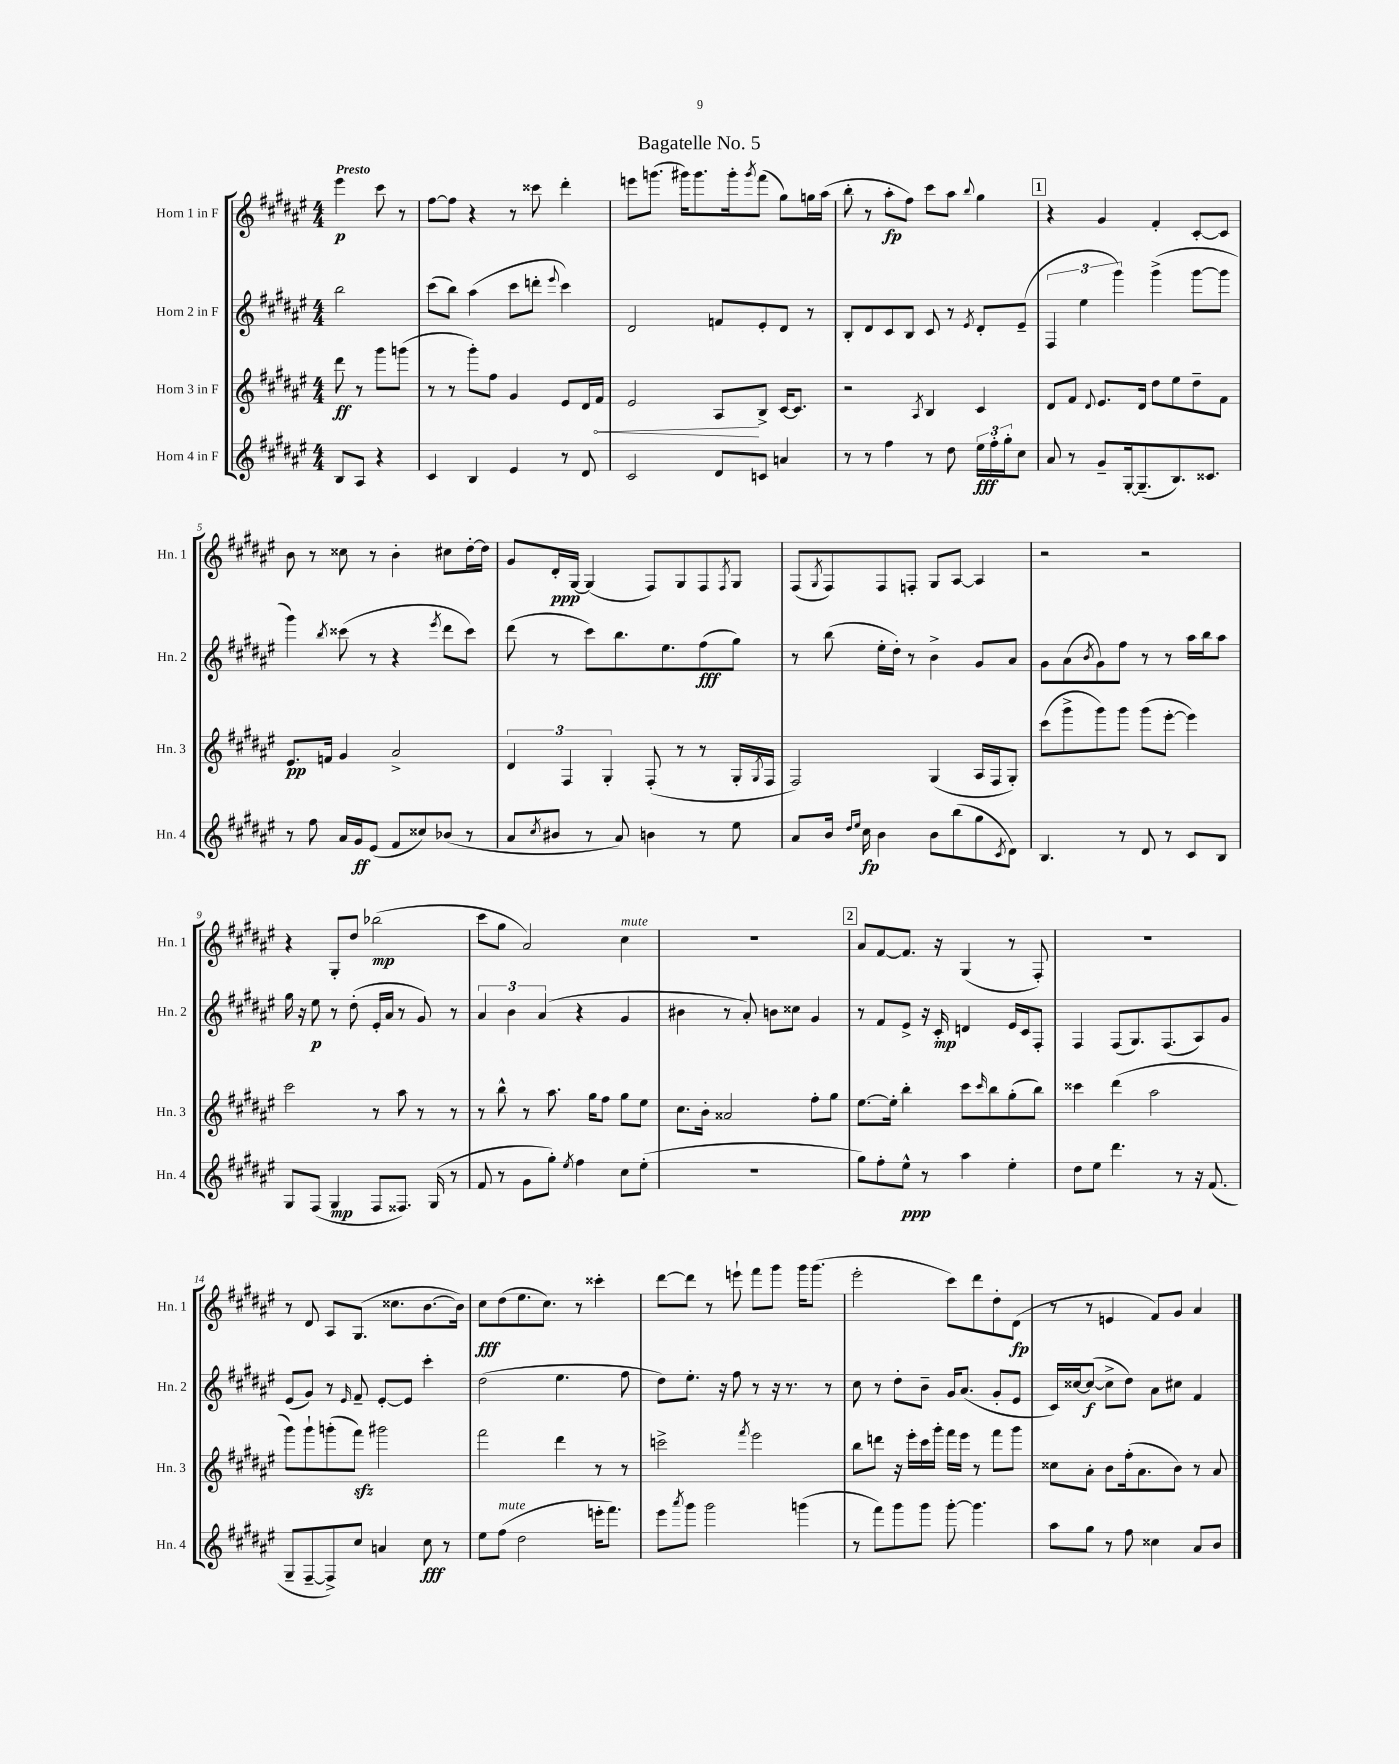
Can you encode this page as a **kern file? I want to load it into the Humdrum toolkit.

**kern	**kern	**kern	**kern
*staff4	*staff3	*staff2	*staff1
*clefG2	*clefG2	*clefG2	*clefG2
*k[f#c#g#d#a#e#]	*k[f#c#g#d#a#e#]	*k[f#c#g#d#a#e#]	*k[f#c#g#d#a#e#]
*M4/4	*M4/4	*M4/4	*M4/4
8B	8ddd#	2bb	4eee#
8A#	8r	.	.
4r	8ggg#	.	8ccc#
.	(8ggg	.	8r
=	=	=	=
4c#	8r	(8ccc#	[8ff#
.	8r	8bb)	8ff#]
4B	8ggg#')	(4aa#	4r
.	8ff#	.	.
4e#	4g#	8ccc#	8r
.	.	8ddd'	8ccc##
.	.	8qqeee#	.
8r	8e#	4ccc#)	4ddd#'
8d#	16d#	.	.
.	16f#	.	.
=	=	=	=
2c#	2e#	2d#	8eee
.	.	.	(8.ggg
.	.	.	16ggg#)
.	.	.	8.ggg#
8d#	8A#	8f	.
.	.	.	16ggg#'
.	.	.	8qggg#
8c	8B^	8e#'	(8fff#
4a	[16c#	8d#	8gg#)
.	8.c#]	.	.
.	.	8r	16gg
.	.	.	(16aa#
=	=	=	=
8r	2r	8B'	8bb'
8r	.	8d#	8r
4ff#	.	8c#	8aa#'
.	.	8B	8ff#)
.	8qA#	.	.
8r	4B	8c#	8ccc#
8dd#	.	8r	8aa#
.	.	8qe#	8qqbb
24ee#	4c#	8d#'	4gg#
24ff#'	.	.	.
24gg#'	.	.	.
8cc#	.	(8e#~	.
=	=	=	=
8a#	8d#	6F#	4r
8r	8f#	.	.
.	.	6ee#	.
.	8qqd#	.	.
8g#~	8.e#	.	4g#
.	.	6ggg#)	.
[16G#'	.	.	.
(8.G#~]	16d#	.	.
.	8dd#	(4ggg#^	4f#'
8.B)	8ee#	.	.
.	8dd#~	[8ggg#	[8c#'
8.c##	.	.	.
.	8f#	8ggg#]	8c#]
=	=	=	=
8r	8.e#	4ggg#)	8b
8ff#	.	.	8r
.	16f	.	.
.	.	8qbb	.
16a#	4g#	(8ccc##	8cc##
16g#	.	.	.
(8e#	.	8r	8r
8f#	2a#^	4r	4b'
8cc##)	.	.	.
.	.	8qeee#	.
(8b-	.	8ddd#	8cc#
8r	.	8ccc##)	[16dd#'
.	.	.	16dd#]
=	=	=	=
8a#	6d#	(8ddd#	8g#
8qcc#	.	.	.
8b#	.	8r	16d#'
.	6F#	.	.
.	.	.	[16G#
8r	.	8ccc#)	(4G#]
.	6G#'	.	.
8a#)	.	8.bb	.
4b	(8F#'	.	8F#)
.	.	8.ee#	.
.	8r	.	8G#
8r	8r	(8ff#	8F#
.	.	.	8qF#
8ee#	16G#'	8gg#)	8G#
.	8qG#	.	.
.	16F#	.	.
=	=	=	=
8a#	2F#)	8r	(8F#
.	.	.	8qG#
16b	.	(8bb	8F#)
16qqdd#	.	.	.
16qqee#	.	.	.
16cc#	.	.	.
4b	.	16ee#'	8F#
.	.	16dd#')	.
.	.	8r	8F'
8b	(4G#	4b^	8G#
(8bb	.	.	[8A#
8gg#	16A#	8g#	4A#]
.	16F#	.	.
8qc#	.	.	.
8d#)	8G#')	8a#	.
=	=	=	=
4.B	(8ccc#	8g#	2r
.	8ggg#^	(8a#	.
.	.	8qb	.
.	8ggg#)	8g#)	.
8r	8ggg#	8ff#	.
8d#	(8ggg#	8r	2r
8r	[8eee#'	8r	.
8c#	4eee#])	16aa#	.
.	.	16bb	.
8B	.	8aa#	.
=	=	=	=
8G#	2ccc#	16gg#	4r
.	.	16r	.
(8F#	.	8ee#	.
4G#	.	8r	8G#'
.	.	(8dd#'	8dd#
8F#	8r	16e#'	(2bb-
.	.	16a#	.
8.F##)	8aa#	8r	.
.	8r	8g#)	.
(16G#	.	.	.
8r	8r	8r	.
=	=	=	=
8f#	8r	6a#	8ccc#
8r	8bb^^	.	8gg#
.	.	6b	.
8g#	8r	.	2a#)
.	.	(6a#	.
8gg#')	8.aa#	.	.
8qee#	.	.	.
4ff#	.	4r	.
.	16gg#	.	.
.	8ff#	.	.
8cc#	8gg#	4g#	4cc#
(8ee#'	8ee#	.	.
=	=	=	=
1r	8.cc#	4b#	1r
.	16b'	.	.
.	2a##	8r	.
.	.	8a#')	.
.	.	8b	.
.	.	8cc##	.
.	8ff#'	4g#	.
.	8gg#	.	.
=	=	=	=
8gg#)	[8.ee#	8r	8a#
8ff#'	.	8f#	[8f#
.	16ee#']	.	.
8ee#^^	4bb'	8e#^	8.f#]
8r	.	16r	.
.	.	16c#'	16r
4aa#	8ccc#	4d	(4G#
.	16qqccc#	.	.
.	8bb	.	.
4ee#'	(8gg#'	16e#	8r
.	.	16c#	.
.	8bb)	8F#'	8F#')
=	=	=	=
8dd#	4ccc##	4F#	1r
8ee#	.	.	.
4.ddd#	(4ddd#	(8F#	.
.	.	8.G#)	.
.	2aa#	.	.
.	.	(8.F#	.
8r	.	.	.
16r	.	8A#)	.
(8.f#	.	.	.
.	.	8g#	.
=	=	=	=
8G#~	8ggg#)	(8e#	8r
[8F#~	8ggg#`	8g#)	8d#
8F#^])	(8ggg'	8r	8A#
.	.	16qqe#	.
8cc#	8fff#)	8f#~	(8.G#
4a	2ggg#	[8e#'	.
.	.	.	8.cc##
.	.	8e#]	.
8cc#	.	4ccc#'	[8.b
8r	.	.	.
.	.	.	16b])
=	=	=	=
8ee#	2fff#	(2dd#	8cc#
(8ff#	.	.	(8dd#
2dd#	.	.	8.ee#
.	.	.	8.cc#)
.	4ddd#	4.ee#	.
.	.	.	8r
16eee'	8r	.	4ccc##'
8.fff#)	.	.	.
.	8r	8ff#	.
=	=	=	=
8eee#	2ccc^	8dd#)	[8ddd#
8qaaa#	.	.	.
8ggg#	.	8.ee#'	8ddd#]
2ggg#	.	.	8r
.	.	16r	.
.	.	8ff#	8eee`
.	8qfff#	.	.
.	2eee#	8r	8fff#
.	.	16r	8ggg#
.	.	8.r	.
(4ggg	.	.	16ggg#
.	.	.	(8.ggg#
.	.	8r	.
=	=	=	=
8r	8bb	8cc#	2eee#'
8fff#)	8ddd	8r	.
8ggg#	16r	8dd#'	.
.	16eee#'	.	.
8ggg#	16ccc#	8b~	.
.	16ggg#'	.	.
[8ggg#'	16fff#	16g#	8ccc#)
.	16eee#	(8.a#	.
4.ggg#]	8r	.	8ddd#
.	8fff#	8g#'	8dd#'
.	8ggg#	8e#	(8d#
=	=	=	=
8aa#	8cc##	16c#)	8r
.	.	[16cc##	.
8gg#	8a#'	(8cc##_	8r
8r	8b	8cc##^]	4e
8ff#	(16ff#'	8dd#)	.
.	8.a#	.	.
4cc##	.	8a#	8f#)
.	8b)	8cc#	8g#
8a#	8r	4f#	4a#
8b	8a#	.	.
==	==	==	==
*-	*-	*-	*-
